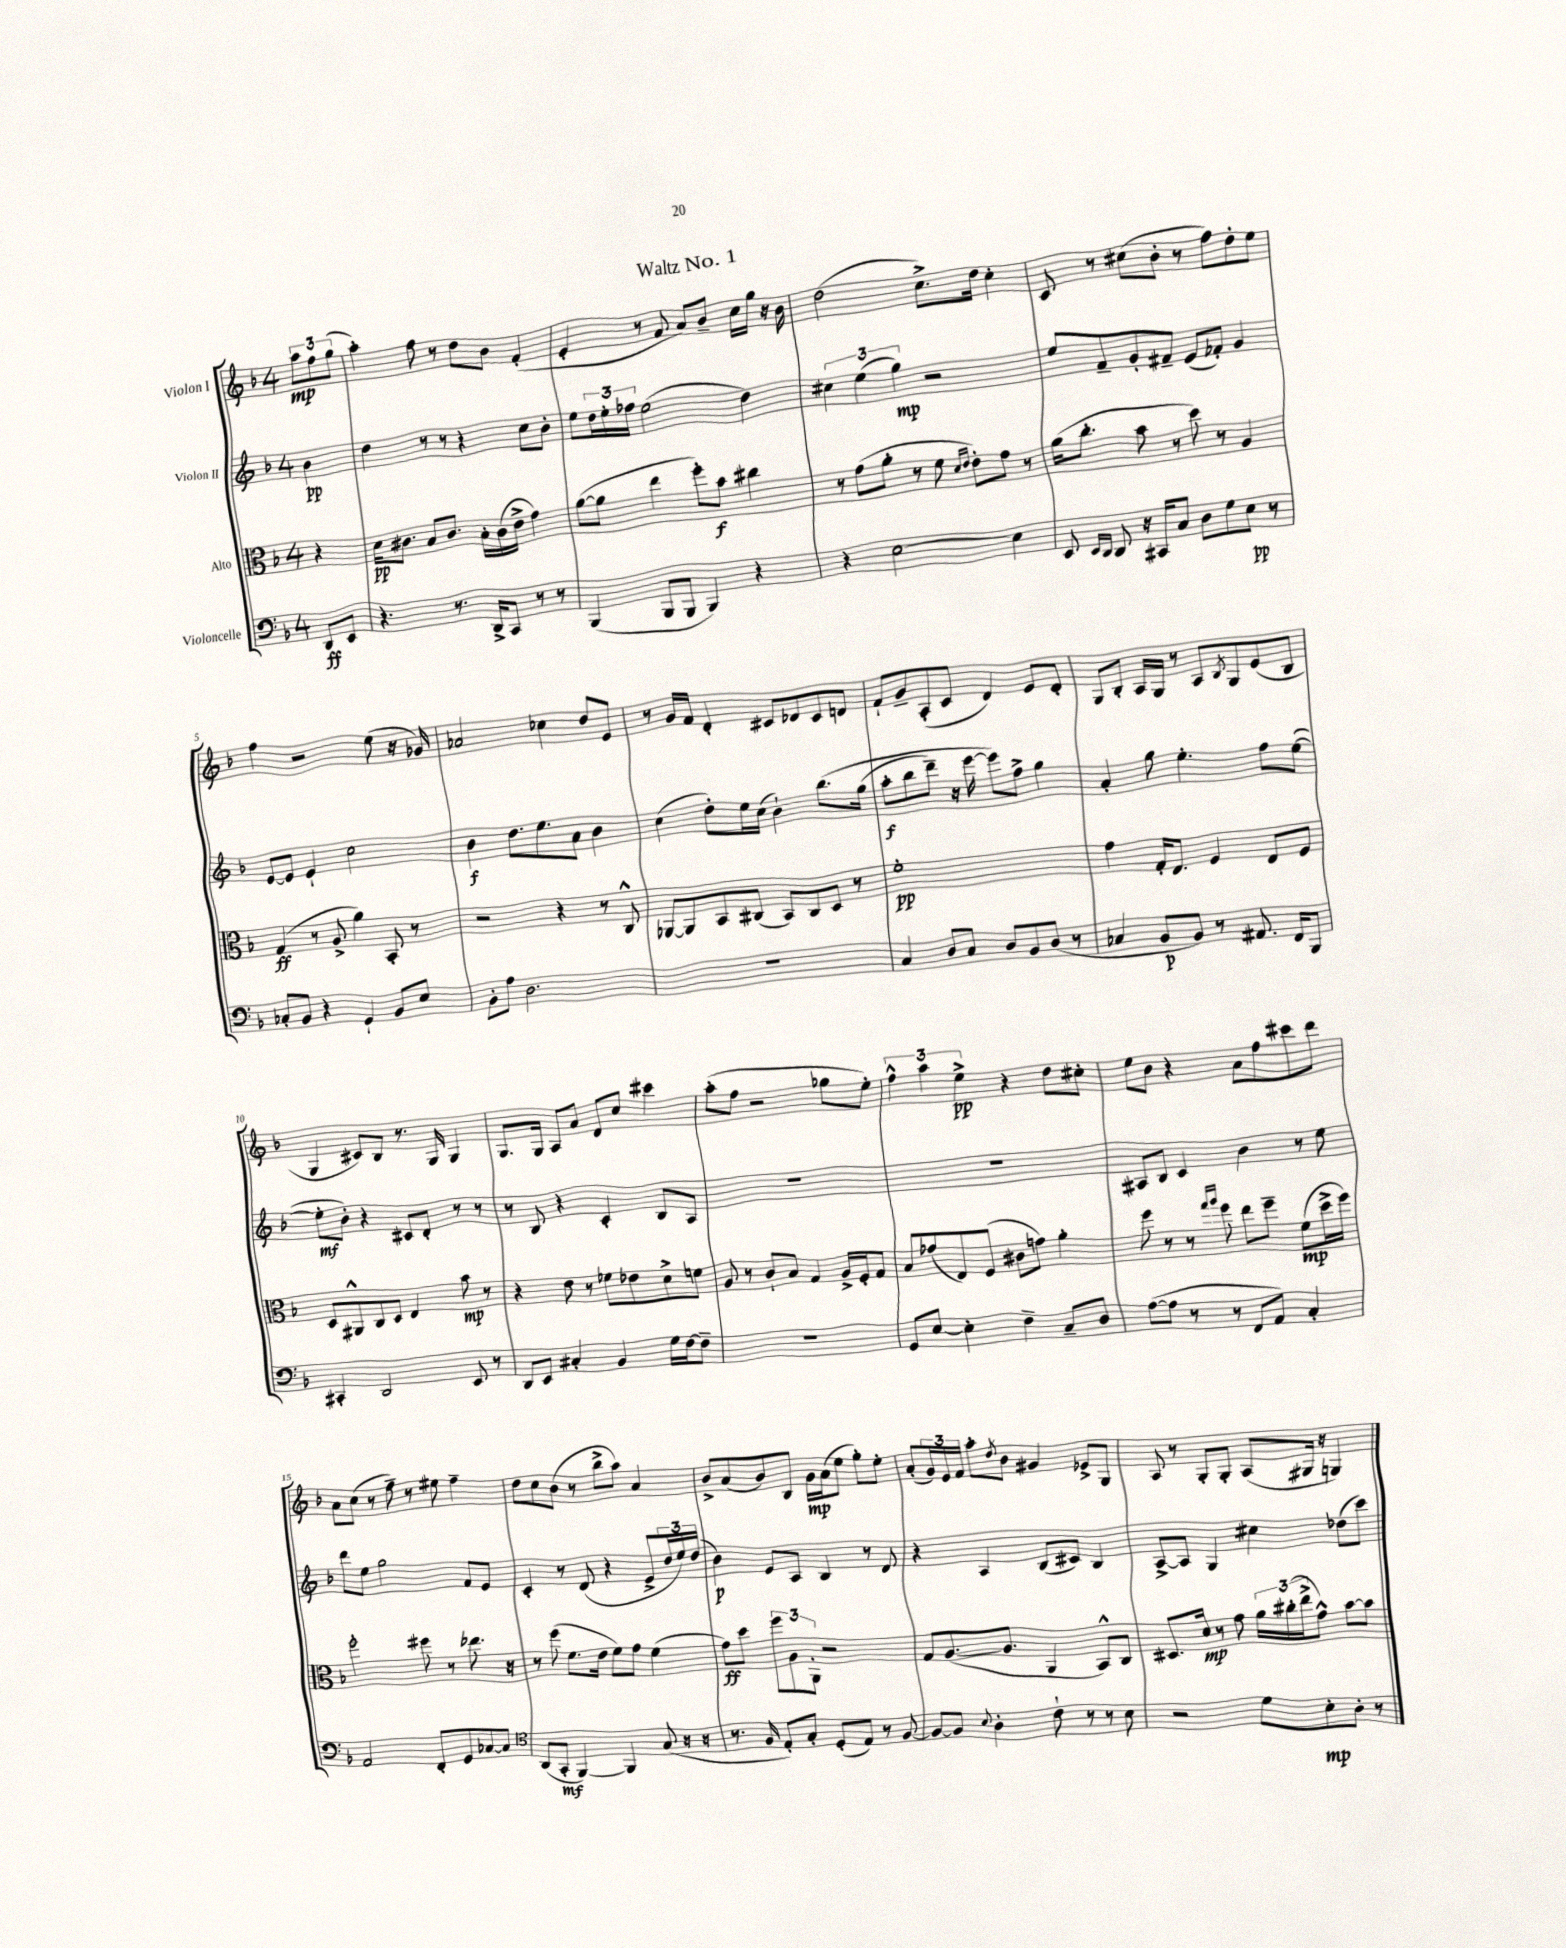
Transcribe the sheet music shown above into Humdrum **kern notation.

**kern	**kern	**kern	**kern
*staff4	*staff3	*staff2	*staff1
*clefF4	*clefC3	*clefG2	*clefG2
*k[b-]	*k[b-]	*k[b-]	*k[b-]
*M4/4	*M4/4	*M4/4	*M4/4
8DD	4r	4b-	12aa
.	.	.	12ff
8EE	.	.	.
.	.	.	(12gg
=	=	=	=
4.r	16d	4dd	4aa')
.	8.c#	.	.
.	8B-	8r	8ff
8.r	8.c#	8r	8r
.	.	4r	8dd
16DD^	16B-'	.	.
8CC	(16c#	.	8b-
.	16e^	.	.
8r	4g)	8cc	(4f'
8r	.	8b-'	.
=	=	=	=
(4BBB-	([8a	8ee	4e'
.	8a]	24dd	.
.	.	24ee'	.
.	.	24ff-	.
8BBB-	4ee	(2ee	8r
8BBB-	.	.	8f
4BBB-)	8ff')	.	8a)
.	8b-	.	8b-~
4r	4cc#	4dd)	16cc
.	.	.	16gg
.	.	.	16r
.	.	.	16b-
=	=	=	=
4r	8r	6cc#	(2dd
.	(8g	.	.
.	.	(6ee	.
[2E	8a'	.	.
.	.	6gg)	.
.	8r	.	.
.	8f	2r	8.cc^)
.	16qqd	.	.
.	16qqe	.	.
.	8e')	.	.
.	.	.	16dd
4E]	8g	.	4cc'
.	8r	.	.
=	=	=	=
8EE	(16a	8ee	8c
.	8.cc'	.	.
16qqEE	.	.	.
16qqDD	.	.	.
8DD	.	8f~	8r
16r	8b-	8g'	(8cc#
16CC#	.	.	.
8C	8r	8f#~	8b-'
8D	8dd)	(8e	8r
8G	8r	8f-')	8ff)
8E	4A	4g	8dd'
8r	.	.	8ee
=	=	=	=
8C-'	(4G	[8e	4ff
8BB-	.	8e]	.
4r	8r	4e`	2r
.	8A^	.	.
4GG`	4a)	2cc	.
8BB-	8BB-'	.	(8ee
8E	8r	.	16r
.	.	.	16g-)
=	=	=	=
8BB-'	2r	4b-	2a-
8A	.	.	.
2.D	.	8.dd	.
.	.	8.ee	.
.	4r	.	4cc-
.	.	8a	.
.	8r	4b-	8dd
.	8C^^	.	8e
=	=	=	=
1r	[8AA-	(4cc	8r
.	8AA-]	.	16g
.	.	.	16f
.	8BB-	8dd')	4d'
.	(8C#	16ee	.
.	.	(16cc	.
.	8BB-)	4b-`)	8c#
.	8C#	.	8d-
.	8D	&(8.bb-	8c#
.	8r	.	8d
.	.	(16gg	.
=	=	=	=
4C	1f'	8aa'	8f`
.	.	8bb-	8g~
8D	.	8ddd~)	(8A'
8C	.	16r	8c
.	.	[16eee	.
8D	.	8eee]&)	4d)
8BB-	.	8ff^	.
(8D	.	4gg	8e
8r	.	.	8d'
=	=	=	=
4C-	4g	4a'	8G
.	.	.	8B-'
8BB-	16G'	8gg	16A
.	8.E	.	16G
8BB-)	.	4.ee'	8r
8r	4F	.	8A
.	.	.	8qB-
8.AA#	.	.	8G
.	8E	8ff	(8e
16FF	.	.	.
8BBB-	8F	([8ee	8B-
=	=	=	=
4CC#'	8D	8ee']	4G
.	8AA#^^	8b-')	.
2DD	8C	4r	8c#)
.	8D	.	8B-
.	4E	8c#	8.r
.	.	8d'	.
.	.	.	16G
8EE	8b-	8r	4G
8r	8r	8r	.
=	=	=	=
8DD	4r	8r	8.G
8EE	.	8B-	.
.	.	.	16G
4C#'	8e	4r	8A
.	8r	.	8a
4BB-	8f-	4c'	8d
.	8e-	.	8cc
16G	8d^	8B-	4ccc#
[16F	.	.	.
8F~]	8f	8A	.
=	=	=	=
1r	8A	1r	(8aa'
.	8r	.	8ff
.	8c`	.	2r
.	8B-	.	.
.	4G	.	.
.	16A^	.	8gg-
.	16F'	.	.
.	8G	.	8ee')
=	=	=	=
8GG	8B-	1r	6ff^^
[8E	(8g-	.	.
.	.	.	6aa
4E']	8E)	.	.
.	.	.	6ee^
.	(8F	.	.
4F~	8c#	.	4r
.	8g)	.	.
8C~	4a'	.	8dd
8D	.	.	8cc#'
=	=	=	=
([8A	8ff	8A#	8ee
8A]	8r	8B-	8b-
8r	8r	4c	4r
.	16qqgg	.	.
.	16qqaa	.	.
8r	8ff	.	.
8FF	8ee	4b-	8a
8AA)	8ff~	.	8ff
4C'	(8f	8r	8ccc#
.	16dd^	8ee	8ddd
.	16ff)	.	.
=	=	=	=
2AA	2ff'	8ddd	8a
.	.	8ee	(8cc
.	.	2gg	8r
.	.	.	8ff~)
8FF'	8ff#	.	8r
8GG	8r	.	8ee#
[8C-	8.ee-	8f	4ff~
8C-]	.	8e	.
.	16r	.	.
=	=	=	=
*clefC4	*	*	*
(8AA	8r	4c'	8dd
8GG'	(8ff	.	8cc
[4FF)	8.f	8r	(8b-
.	.	(8d	8r
.	16e	.	.
4FF]	8f)	4r	8bb-^
.	8g	.	8aa)
(8G	(4f	8e^	4a
16r	.	24dd	.
.	.	24ee)	.
16r	.	.	.
.	.	(24dd	.
=	=	=	=
8.r	8g)	4b-)	8b-^
.	8dd	.	(8a
16F	.	.	.
8E')	12ff	8e	8b-)
.	12A	.	.
8G'	.	8A	8B-
.	12AA'	.	.
(8D'	2r	4B-	16g
.	.	.	(16a
8E)	.	.	8ee
8r	.	8r	8gg')
[8F	.	8d	8ee'
=	=	=	=
8F_	8G	4r	(8a'
8F]	([8.A	.	24g)
.	.	.	24e
.	.	.	24f
8qqB-	.	.	.
4A'	.	4A	8aa'
.	8.A]	.	.
.	.	.	8qdd
.	.	.	8b-
8c`	4AA	(8B-	4g#
8r	.	8c#)	.
8r	8BB-^^)	4B-	8e-^
8B-	8C	.	8G
=	=	=	=
2r	8.D#	[8A^	8A
.	.	8A]	8r
.	16d	.	.
.	8r	4G	8G'
.	8g	.	8G'
8d	24a	4cc#	(8A
.	(24cc#'	.	.
.	24ee^	.	.
8B-'	8g^^)	.	16G#
.	.	.	16r
8A'	[8b-	(8dd-	4G)
8r	8b-]	8ccc)	.
==	==	==	==
*-	*-	*-	*-
